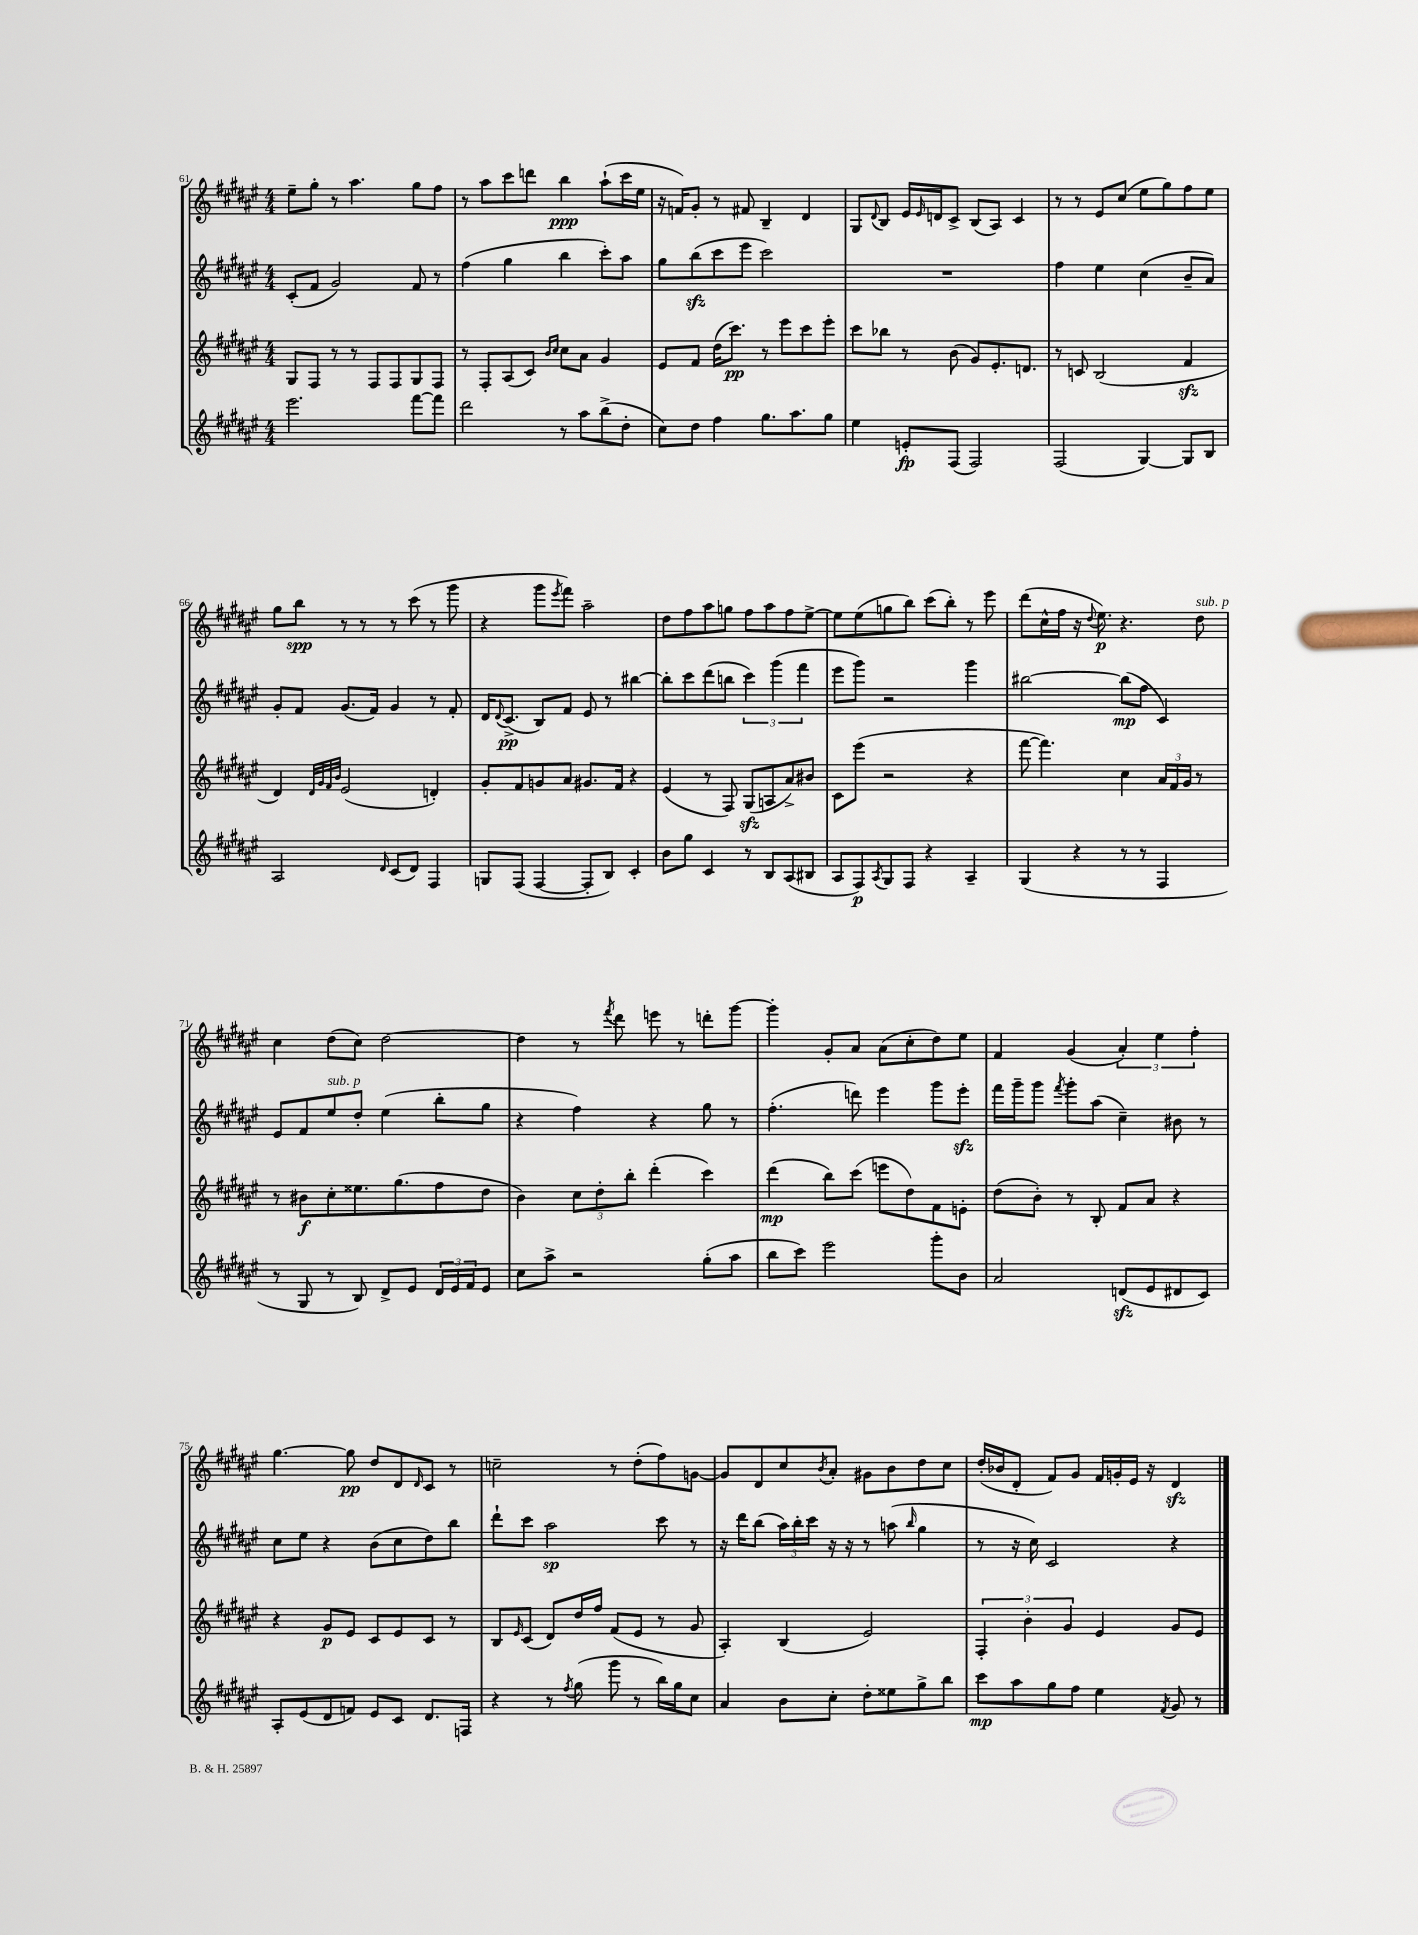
<<
\new StaffGroup <<
\new Staff = "s0" {
    \clef treble \key fis \major \numericTimeSignature \time 4/4
    eis''8-- gis''8-. r8 ais''4. gis''8 fis''8 |
    r8 ais''8 cis'''8 d'''8 b''4\ppp ais''8-!( cis'''16 eis''16 |
    r16 f'16) gis'8-. r8 fis'8 b4-- dis'4 |
    gis8 \appoggiatura { dis'8 } b8 eis'16 \grace { eis'16 } d'16 cis'8-> b8( ais8) cis'4 |
    r8 r8 eis'8 cis''8( eis''8 gis''8) fis''8 eis''8 |
    gis''8 b''8\spp r8 r8 r8 cis'''8( r8 gis'''8 |
    r4 gis'''8 \acciaccatura { eis'''8 } fis'''8) ais''2-- |
    dis''8 fis''8 ais''8 g''8 fis''8 ais''8 fis''8 eis''8~-> |
    eis''8 eis''8( g''8 b''8) cis'''8( b''8-.) r8 eis'''8 |
    dis'''8( cis''16-^ fis''16 r16 \appoggiatura { dis''8 } eis''8.\p) r4. dis''8^\markup { \italic "sub. p" } |
    cis''4 dis''8( cis''8) dis''2~ |
    dis''4 r8 \acciaccatura { fis'''8 } dis'''8 e'''8 r8 d'''8-. gis'''8~ |
    gis'''4-. gis'8-. ais'8 ais'8( cis''8-. dis''8) eis''8 |
    fis'4 gis'4( \tuplet 3/2 { ais'4-.) eis''4 fis''4-. } |
    gis''4.~ gis''8\pp dis''8 dis'8 \grace { dis'16 } cis'8 r8 |
    c''2-- r8 dis''8-.( fis''8) g'8~ |
    g'8 dis'8 cis''8 \acciaccatura { b'8 } ais'8-. gis'8 b'8 dis''8 cis''8 |
    dis''16-.( bes'16 dis'8-. fis'8) gis'8 fis'16 g'16-. eis'16 r16 dis'4\sfz \bar "|." |
}
\new Staff = "s1" {
    \clef treble \key fis \major \numericTimeSignature \time 4/4
    cis'8-.( fis'8 gis'2) fis'8 r8 |
    fis''4( gis''4 b''4 cis'''8-.) ais''8 |
    gis''8 b''8\sfz( cis'''8 eis'''8 cis'''2) |
    R1 |
    fis''4 eis''4 cis''4( b'8-- ais'8) |
    gis'8-. fis'8 gis'8.( fis'16) gis'4 r8 fis'8-. |
    dis'16 \appoggiatura { dis'8 } cis'8.->\pp( b8) fis'8 eis'8 r8 bis''4~ |
    bis''8-. cis'''8 dis'''8( b''8 \tuplet 3/2 { cis'''4) gis'''4( fis'''4 } |
    eis'''8 gis'''8) r2 gis'''4 |
    bis''2~ bis''8\mp( fis''8 cis'4) |
    eis'8 fis'8 eis''8^\markup { \italic "sub. p" } dis''8-. eis''4( b''8-. gis''8 |
    r4 fis''4) r4 gis''8 r8 |
    fis''4.-.( d'''8) eis'''4 gis'''8 eis'''8-.\sfz |
    fis'''16 gis'''16-- gis'''8 \acciaccatura { fis'''8 } gis'''8-. ais''8( cis''4--) bis'8 r8 |
    cis''8 eis''8 r4 b'8( cis''8 dis''8) b''8 |
    dis'''8-! cis'''8 ais''2\sp cis'''8 r8 |
    r16 dis'''16 b''8( \tuplet 3/2 { ais''16) b''16-. cis'''16 } r16 r16 r8 a''8( \grace { b''16 } gis''4 |
    r8 r16 cis''16) cis'2 r4 \bar "|." |
}
\new Staff = "s2" {
    \clef treble \key fis \major \numericTimeSignature \time 4/4
    gis8 fis8 r8 r8 fis8 fis8 gis8 fis8 |
    r8 fis8-. ais8( cis'8) \grace { b'16 cis''16 } cis''8 ais'8 gis'4 |
    eis'8 fis'8 dis''16( cis'''8.\pp) r8 eis'''8 cis'''8 eis'''8-. |
    cis'''8 bes''8 r8 b'8( gis'8) eis'8.-. d'8. |
    r8 c'8 b2( fis'4\sfz |
    dis'4) \grace { dis'32 gis'32 fis'32 b'32 } eis'2( d'4-.) |
    gis'8-. fis'8 g'8 ais'8 gis'8. fis'16 r4 |
    eis'4( r8 fis8) gis8\sfz( a8 ais'8->) bis'8 |
    cis'8 eis'''8( r2 r4 |
    fis'''8~ fis'''4.) cis''4 \tuplet 3/2 { ais'16 fis'16 gis'16 } r8 |
    r8 bis'8\f cis''8-. eisis''8. gis''8.( fis''8 dis''8 |
    b'4) \tuplet 3/2 { cis''8 dis''8-. b''8-. } dis'''4-.( cis'''4) |
    dis'''4\mp( b''8) cis'''8( e'''8 dis''8) fis'8 e'8-. |
    dis''8( b'8-.) r8 b8-. fis'8 ais'8 r4 |
    r4 gis'8\p eis'8 cis'8 eis'8 cis'8 r8 |
    b8 \grace { eis'16 } cis'8( dis'8) dis''16 fis''16 fis'8( eis'8 r8 gis'8 |
    ais4-.) b4( eis'2) |
    \tuplet 3/2 { fis4-. b'4-. gis'4 } eis'4 gis'8 eis'8 \bar "|." |
}
\new Staff = "s3" {
    \clef treble \key fis \major \numericTimeSignature \time 4/4
    eis'''2. fis'''8~ fis'''8 |
    dis'''2 r8 ais''8 b''8->( dis''8-. |
    cis''8) dis''8 fis''4 gis''8. ais''8. gis''8 |
    eis''4 e'8-.\fp fis8( fis2) |
    fis2( gis4~) gis8 b8 |
    ais2 \grace { dis'16 } cis'8( dis'8) fis4 |
    g8 fis8( fis4~ fis8-. b8) cis'4-. |
    b'8 gis''8 cis'4 r8 b8 ais8( bis8 |
    ais8 fis8\p) \acciaccatura { ais8 } gis8 fis8 r4 ais4-- |
    gis4( r4 r8 r8 fis4 |
    r8 gis8 r8 b8) dis'8-> eis'8 \tuplet 3/2 { dis'16 eis'16 fis'16 } eis'8 |
    cis''8 ais''8-> r2 gis''8-.( ais''8 |
    b''8 cis'''8) eis'''2 gis'''8-. b'8 |
    ais'2 d'8\sfz( eis'8 dis'8 cis'8) |
    ais8-. eis'8( dis'8 f'8) eis'8 cis'8 dis'8. f16 |
    r4 r8 \acciaccatura { fis''8 } gis''8( gis'''8 r8 b''16) gis''16 cis''8 |
    ais'4 b'8 cis''8-. dis''8-. eisis''8 gis''8-> b''8 |
    cis'''8\mp ais''8 gis''8 fis''8 eis''4 \acciaccatura { fis'8 } gis'8 r8 \bar "|." |
}
>>
>>
\layout { \context { \Score currentBarNumber = #61 } }
